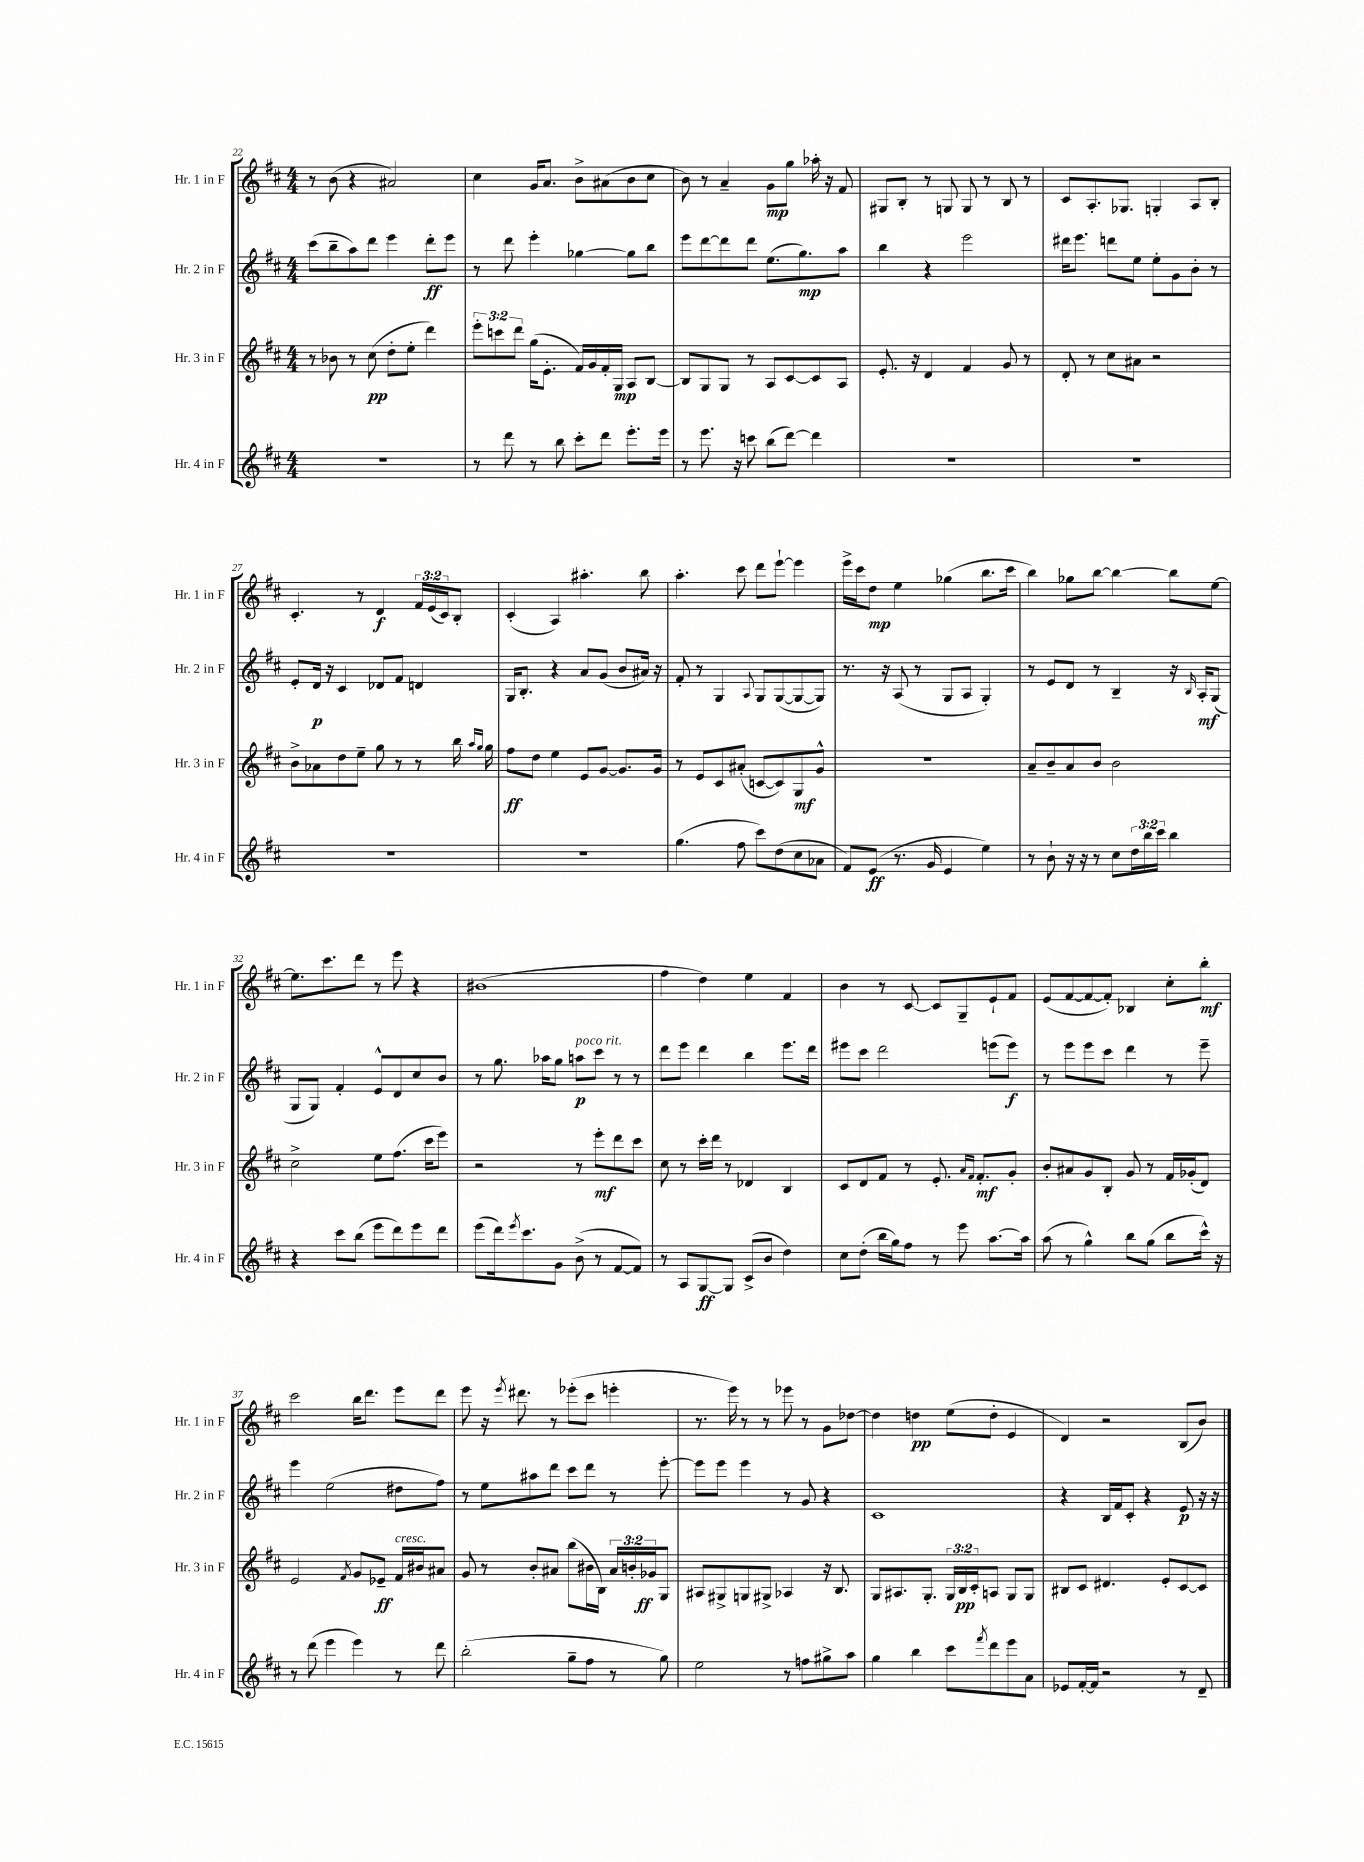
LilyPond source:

<<
\new StaffGroup <<
\new Staff = "s0" \with { instrumentName = "Hr. 1 in F" shortInstrumentName = "Hr. 1 in F" } {
    \clef treble \key d \major \numericTimeSignature \time 4/4 \override Staff.TupletNumber.text = #tuplet-number::calc-fraction-text
    r8 b'8( r4 ais'2) |
    cis''4 g'16 a'8. b'8-> ais'8( b'8 cis''8 |
    b'8) r8 a'4-- g'8\mp g''8 aes''16-. r16 fis'8 |
    gis8 b8-. r8 g8 g8 r8 b8 r8 |
    cis'8 a8.-. ges8. g4-. a8 b8-. |
    cis'4.-. r8 d'4\f \tuplet 3/2 { fis'16 e'16( cis'16) } b8-. |
    cis'4-.( a4) ais''4.-. b''8 |
    a''4.-. cis'''8 d'''8 e'''8~-! e'''4 |
    e'''16-> cis'''16 d''8\mp e''4 ges''4( b''8. cis'''16 |
    b''4) ges''8 b''8~ b''4~ b''8 e''8~ |
    e''8. cis'''8. d'''8 r8 e'''8 r4 |
    bis'1( |
    fis''4 d''4) e''4 fis'4 |
    b'4 r8 cis'8~ cis'8 g8-- e'8-! fis'8 |
    e'8( fis'8~ fis'8~ fis'8-.) bes4 cis''8-. b''8-.\mf |
    cis'''2 b''16 d'''8. e'''8 d'''8 |
    e'''8 r16 \acciaccatura { e'''8 } dis'''8. r8 ees'''8-.( cis'''8 e'''4-. |
    r8. e'''16) r8 r8 ees'''8 r8 g'8 des''8~ |
    des''4 d''4\pp e''8( d''8-. e'4 |
    d'4) r2 b8( b'8) \bar "|." |
}
\new Staff = "s1" \with { instrumentName = "Hr. 2 in F" shortInstrumentName = "Hr. 2 in F" } {
    \clef treble \key d \major \numericTimeSignature \time 4/4
    cis'''8( b''8-- a''8) d'''8 e'''4 d'''8-.\ff e'''8 |
    r8 d'''8 e'''4-. ges''4~ ges''8 b''8 |
    e'''8 d'''8~ d'''8 d'''8 e''8.( g''8.\mp) a''8 |
    b''4 r4 e'''2 |
    dis'''16 e'''8. d'''8 e''8 e''8-. g'8 b'8-. r8 |
    e'8-. d'16\p r16 cis'4 des'8 fis'8 d'4 |
    g16 b8.-. r4 a'8 g'8( b'8 ais'16) r16 |
    fis'8-. r8 g4 \appoggiatura { a8 } g8 g8~( g8~ g8) |
    r8. r16 a8( r8 g8 a8 g4-.) |
    r8 e'8 d'8 r8 b4-- r16 \grace { b16 } a16-.\mf g8( |
    g8 g8) fis'4-. e'8-^ d'8 cis''8 b'8 |
    r8 g''8. aes''16 g''8 a''8\p^\markup { \italic "poco rit." } cis'''8 r8 r8 |
    d'''8 e'''8 d'''4 b''4 e'''8. d'''16 |
    eis'''8 cis'''8 d'''2 e'''8( e'''8\f) |
    r8 e'''8 e'''8 cis'''8 d'''4 r8 e'''8-- |
    e'''4 e''2( dis''8 fis''8) |
    r8 e''8 ais''8 d'''8 cis'''8 d'''8 r8 e'''8~-. |
    e'''8 e'''8 e'''4 r8 g'8 r4 |
    cis'1 |
    r4 b16 fis'16 cis'8-. r4 e'8\p r16 r16 \bar "|." |
}
\new Staff = "s2" \with { instrumentName = "Hr. 3 in F" shortInstrumentName = "Hr. 3 in F" } {
    \clef treble \key d \major \numericTimeSignature \time 4/4 \override Staff.TupletNumber.text = #tuplet-number::calc-fraction-text
    r8 bes'8 r8 cis''8\pp( d''8-. e''8-. d'''4) |
    \tuplet 3/2 { e'''8-. c'''8 d'''8 } g''16( e'8.-. fis'16) g'16 fis'16-. g16\mp a8 b8~ |
    b8 g8 g8 r8 a8 cis'8~ cis'8 a8 |
    e'8.-. r16 d'4 fis'4 g'8 r8 |
    d'8-. r8 cis''8 ais'8 r2 |
    b'8-> aes'8 d''8 e''8-- g''8 r8 r8 b''16 \grace { a''16 g''16 } g''16 |
    fis''8\ff d''8 e''4 e'8 g'8~ g'8. g'16 |
    r8 e'8 cis'8 ais'8-.( c'8~ c'8) g8\mf g'8-^ |
    R1 |
    a'8-- b'8-- a'8 b'8 b'2 |
    cis''2-> e''8 fis''8.( cis'''16 e'''8) |
    r2 r8 e'''8-.\mf d'''8 cis'''8 |
    cis''8 r8 cis'''16-. d'''16 r8 des'4 b4 |
    cis'8 d'8 fis'8 r8 e'8.-. \grace { a'16 fis'16 } fis'8.-.\mf g'8-. |
    b'8-. ais'8 g'8 b8-. g'8 r8 fis'16 ges'16-.( d'8) |
    e'2 \acciaccatura { fis'8 } g'8 ees'8--\ff fis'16^\markup { \italic "cresc." } bis'16 ais'8 |
    g'8 r8 b'8-. ais'8 b''8( bis'16 b16) \tuplet 3/2 { ais'16 b'16-. ges'16\ff } g8 |
    ais8 gis8-> g8 gis8-> aes4 r16 b8. |
    g8 ais8. g8.-. \tuplet 3/2 { g16 b16\pp cis'16-. } a8 g8 g8 |
    bis8 cis'8 dis'4. e'8-. cis'8~ cis'8 \bar "|." |
}
\new Staff = "s3" \with { instrumentName = "Hr. 4 in F" shortInstrumentName = "Hr. 4 in F" } {
    \clef treble \key d \major \numericTimeSignature \time 4/4 \override Staff.TupletNumber.text = #tuplet-number::calc-fraction-text
    R1 |
    r8 d'''8 r8 b''8 cis'''8-. d'''8 e'''8.-. e'''16 |
    r8 e'''8. r16 c'''8 b''8( d'''8~) d'''4 |
    R1 |
    R1 |
    R1 |
    R1 |
    g''4.( fis''8 cis'''8) d''8( cis''8 aes'8 |
    fis'8) e'8\ff( r8. g'16 e'4 e''4) |
    r8 b'8-! r16 r16 r8 cis''8 \tuplet 3/2 { d''16 b''16 cis'''16 } b''4 |
    r4 cis'''8 b''8( e'''8 d'''8) e'''8 d'''8 |
    e'''8( d'''16) \acciaccatura { e'''8 } cis'''8. g'8 b'8->( r8 fis'8~ fis'8) |
    r8 a8 g8~\ff g8 cis'8->( b'8 d''4) |
    cis''8 d''8-.( b''16 g''16) fis''8 r8 e'''8 a''8.~ a''16 |
    a''8( r8 g''4-^) b''8 g''8( b''8 cis'''16-^) r16 |
    r8 d'''8( e'''4 e'''4) r8 d'''8 |
    b''2-.( g''8-- fis''8 r8 g''8) |
    e''2 r8 f''8 gis''8-> a''8 |
    g''4 b''4 cis'''8 \acciaccatura { fis'''8 } d'''8 e'''8 a'8 |
    ees'8 fis'16~-. fis'16 r2 r8 d'8-- \bar "|." |
}
>>
>>
\layout { \context { \Score currentBarNumber = #22 } }
